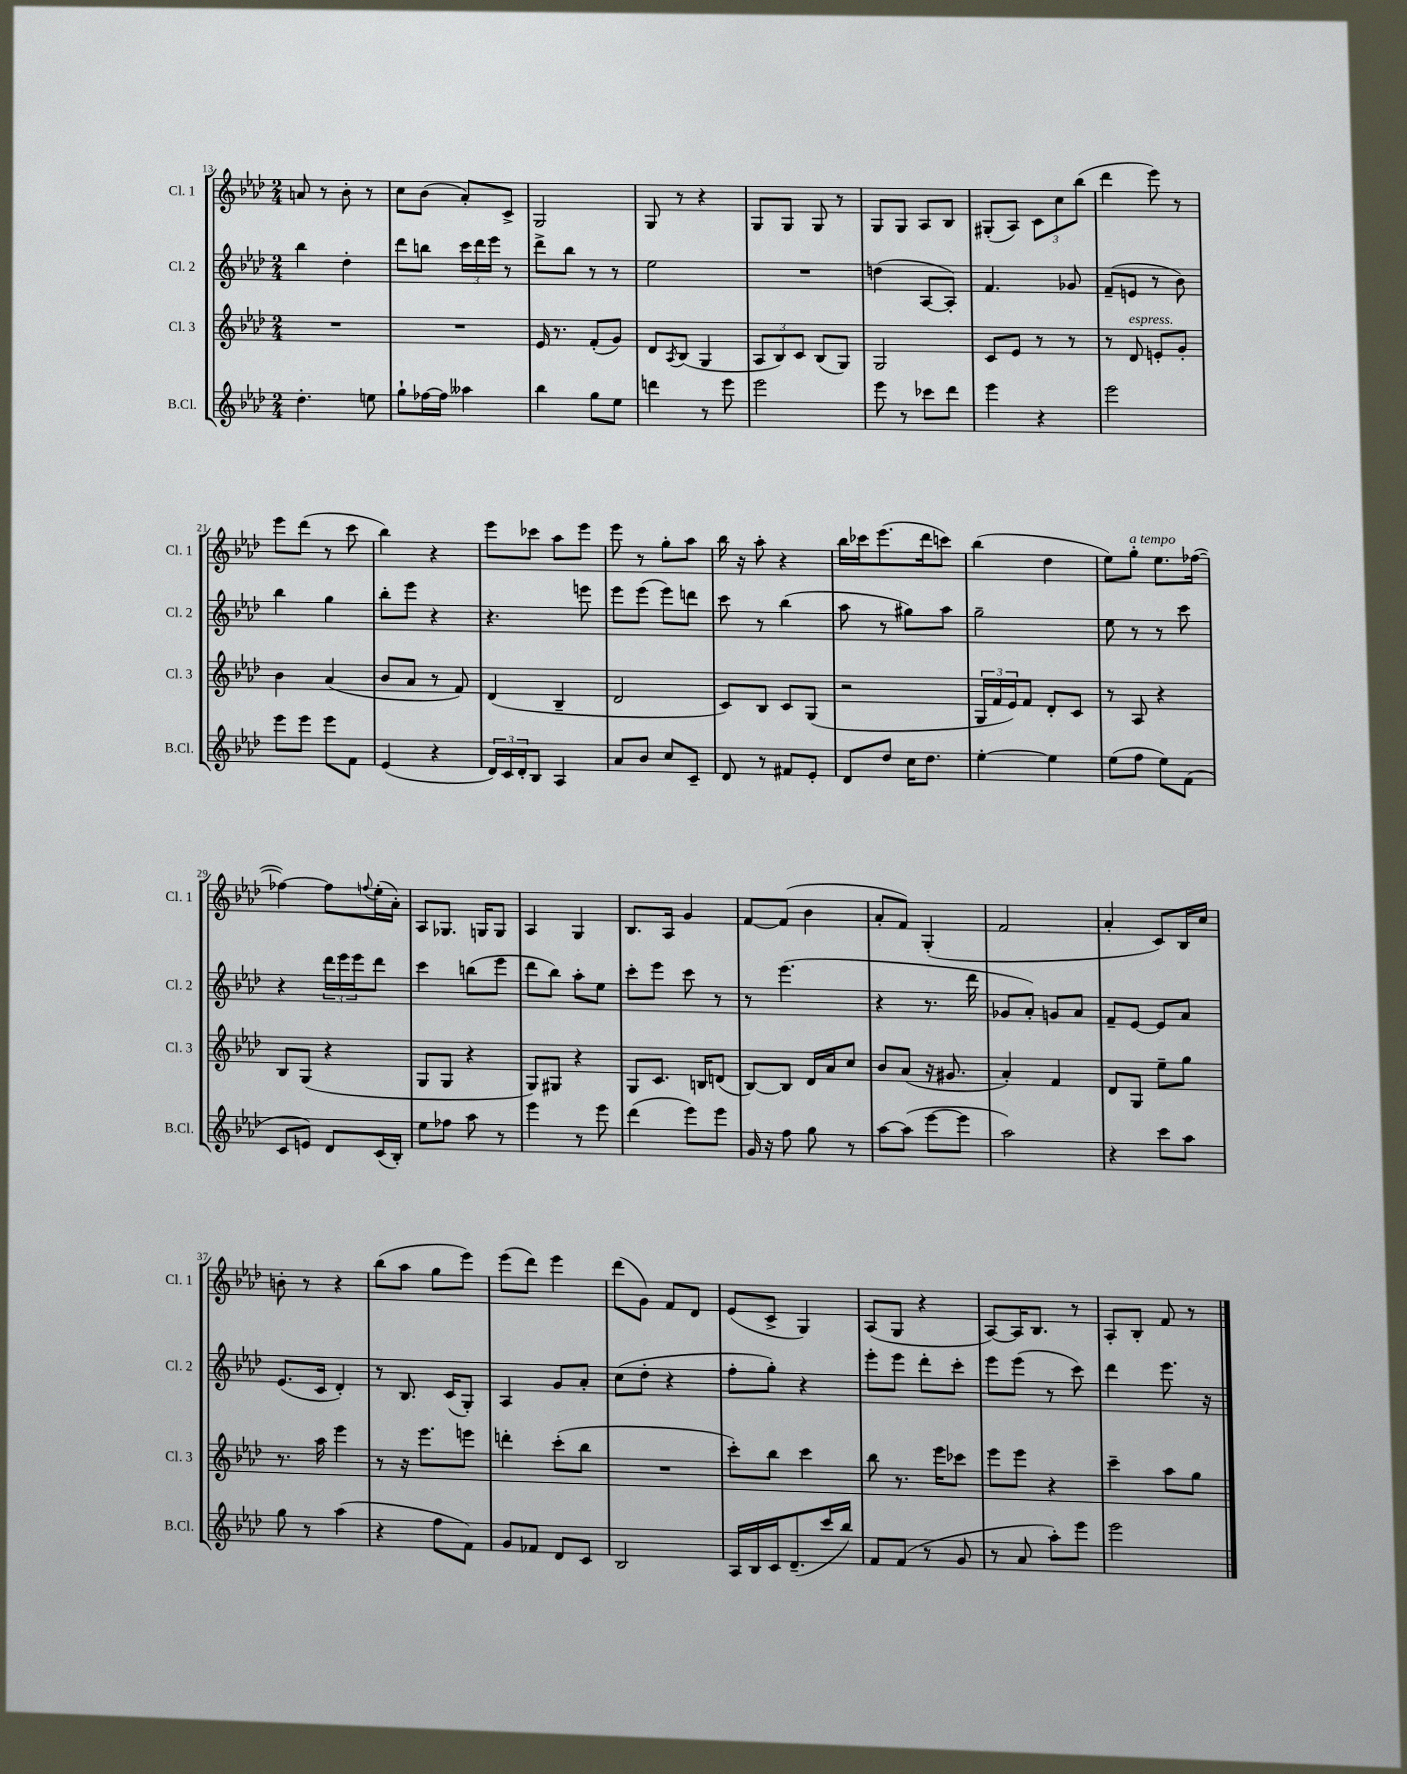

**kern	**kern	**kern	**kern
*staff4	*staff3	*staff2	*staff1
*clefG2	*clefG2	*clefG2	*clefG2
*k[b-e-a-d-]	*k[b-e-a-d-]	*k[b-e-a-d-]	*k[b-e-a-d-]
*M2/4	*M2/4	*M2/4	*M2/4
4.dd-'	2r	4bb-	8a
.	.	.	8r
.	.	4dd-'	8b-'
8ee	.	.	8r
=	=	=	=
8gg`	2r	8ddd-	8cc
[16ff-	.	8bb	(8b-
16ff-]	.	.	.
4aa--	.	24ccc	8a-')
.	.	24ddd-	.
.	.	24eee-	.
.	.	8r	8c^
=	=	=	=
4bb-	16e-	8ddd-^	2G
.	8.r	.	.
.	.	8bb-	.
8gg	(8f'	8r	.
8ee-	8g)	8r	.
=	=	=	=
4ddd	8d-	2ee-	8G
.	8qA-	.	.
.	(8B-	.	8r
8r	4G	.	4r
8eee-	.	.	.
=	=	=	=
2eee-	12A-	2r	8G
.	12B-)	.	.
.	.	.	8G
.	12c	.	.
.	(8B-	.	8G
.	8G)	.	8r
=	=	=	=
8eee-	2G	(4dd	8G
8r	.	.	8G
8ccc-	.	[8A-	8A-
8ddd-	.	8A-'])	8B-
=	=	=	=
4eee-	8c	4.f	(8G#'
.	8e-	.	8A-)
4r	8r	.	12c
.	.	.	12cc
.	8r	8g-	.
.	.	.	(12bb-
=	=	=	=
2eee-	8r	(8f~	4ddd-
.	8d-	8e	.
.	8e'	8r	8eee-)
.	8g'	8b-)	8r
=	=	=	=
8eee-	4b-	4bb-	8eee-
8eee-	.	.	(8ddd-
8eee-	(4a-	4gg	8r
8f	.	.	8ccc
=	=	=	=
(4e-	8b-	8bb-'	4bb-)
.	8a-	8eee-	.
4r	8r	4r	4r
.	8f)	.	.
=	=	=	=
24d-)	(4d-	4.r	8eee-
24c	.	.	.
24d-'	.	.	.
8B-	.	.	8ccc-
4A-	4B-~	.	8aa-
.	.	8eee	8eee-
=	=	=	=
8a-	2d-	8eee-	8eee-
8b-	.	(8eee-	8r
8cc	.	8eee-)	8gg'
8c~	.	8ddd	8aa-
=	=	=	=
8d-	8c)	8ccc	16bb-
.	.	.	16r
8r	8B-	8r	8aa-'
8f#	8c	(4bb-	4r
8e-'	(8G	.	.
=	=	=	=
8d-	2r	8aa-	16bb-
.	.	.	16ccc-
8dd-	.	8r	(8.eee-
16cc	.	8gg#)	.
8.dd-	.	.	16ddd-
.	.	8aa-	8ccc)
=	=	=	=
[4ee-'	24G	2gg~	(4bb-
.	24f	.	.
.	24e-)	.	.
.	8f	.	.
4ee-]	8d-'	.	4dd-
.	8c	.	.
=	=	=	=
(8ee-	8r	8ee-	8ee-)
8ff	8A-	8r	8gg'
8ee-)	4r	8r	8.ee-
(8f	.	8ccc	.
.	.	.	([16ff-
=	=	=	=
8c	8B-	4r	4ff-_)
8e)	(8G	.	.
8d-	4r	24ddd-	8ff-]
.	.	24eee-	.
.	.	24eee-	.
.	.	.	8qqff
(16c	.	8ddd-	(16ee-'
16B-')	.	.	16a-')
=	=	=	=
8ee-	8G	4ccc	8A-
8ff-	8G	.	8.G-
8aa-	4r	(8bb	.
.	.	.	16G
8r	.	8eee-	8G
=	=	=	=
4eee-	8G)	8ddd-	4A-
.	8G#	8bb-)	.
8r	4r	8aa-'	4G
8eee-	.	8ee-	.
=	=	=	=
(4ddd-	8G	8ccc'	8.B-
.	8.c	8eee-	.
.	.	.	16A-
8eee-)	.	8ccc	4g
.	16B	.	.
8eee-	(8d	8r	.
=	=	=	=
16g	[8B-)	8r	[8f
16r	.	.	.
8ff	8B-]	(4.eee-	(8f]
8gg	16d-	.	4b-
.	16a-	.	.
8r	8cc	.	.
=	=	=	=
[8aa-	8b-	4r	8a-'
(8aa-]	(8a-	.	8f)
[8eee-	16r	8.r	(4G'
.	8.g#	.	.
8eee-]	.	.	.
.	.	16ddd-	.
=	=	=	=
2aa-)	4a-')	8g-	2f
.	.	8a-')	.
.	4f	8g	.
.	.	8a-	.
=	=	=	=
4r	8d-	8f~	4a-'
.	8G	[8e-	.
8ccc	8ee-~	8e-]	8c)
8aa-	8gg	8a-	16B-
.	.	.	16cc
=	=	=	=
8gg	8.r	(8.e-	8b'
8r	.	.	8r
.	16aa-	16c	.
(4aa-	4eee-	4d-')	4r
=	=	=	=
4r	8r	8r	(8bb-
.	16r	8.B-	8aa-
.	8.eee-	.	.
8ff	.	.	8gg
.	.	(16c	.
8f)	8eee	8G')	8eee-)
=	=	=	=
8g	4ddd'	4A-	(8eee-
8f-	.	.	8ddd-)
8d-	(8ccc'	8g	4eee-
8c	8bb-	8a-'	.
=	=	=	=
2B-	2r	(8cc	(8ddd-
.	.	8dd-'	8g)
.	.	4r	8f
.	.	.	8d-
=	=	=	=
16A-	8ccc')	8ff'	(8e-
16B-	.	.	.
16c	8bb-	8gg')	8c^
(8.d-~	.	.	.
.	4ccc	4r	4G)
16ccc	.	.	.
16bb-)	.	.	.
=	=	=	=
8f	8bb-	8eee-'	(8A-
(8f	8.r	8eee-	8G
8r	.	8ddd-'	4r
.	16eee-	.	.
8g	8ccc-	8ccc'	.
=	=	=	=
8r	8eee-	8eee-	[8A-)
8a-	8eee-	(8eee-	16A-]
.	.	.	8.B-
8aa-')	4r	8r	.
8eee-	.	8ccc)	8r
=	=	=	=
2eee-	4ccc~	4ddd-	8A-'
.	.	.	8B-'
.	8aa-	8.eee-	8f
.	8gg	.	8r
.	.	16r	.
==	==	==	==
*-	*-	*-	*-
